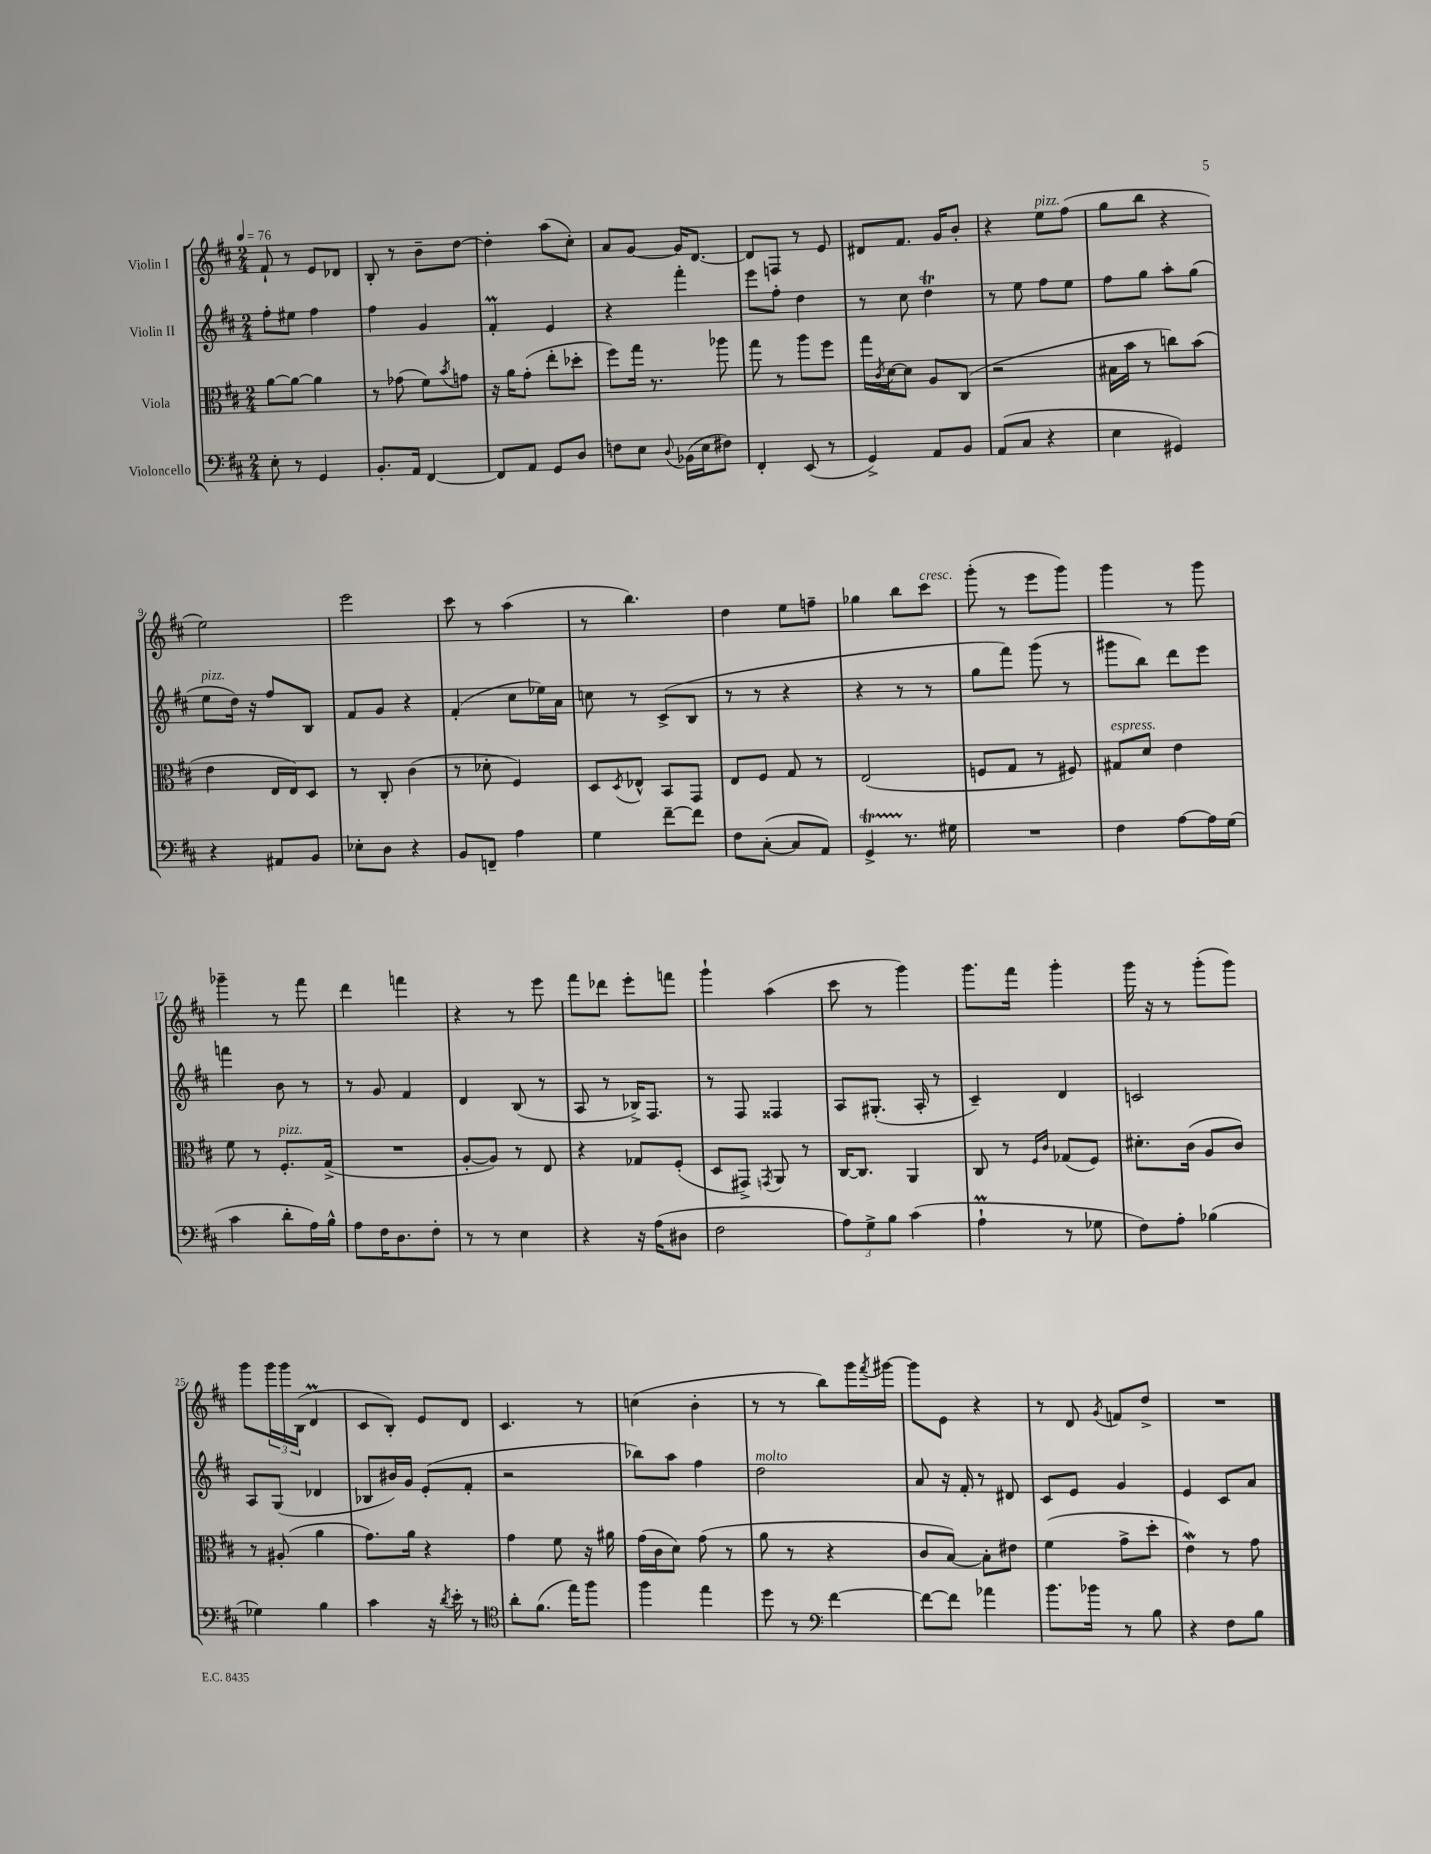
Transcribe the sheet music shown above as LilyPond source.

<<
\new StaffGroup <<
\new Staff = "s0" \with { instrumentName = "Violin I" } {
    \clef treble \key d \major \numericTimeSignature \time 2/4 \tempo 4 = 76
    fis'8-! r8 e'8 des'8 |
    b8-. r8 b'8-- d''8~ |
    d''4-. a''8( cis''8-.) |
    a'8 g'8~ g'16 d'8.~ |
    d'8 f8 r8 e'8 |
    dis'8 fis'8. g'16 b'8-. |
    r4 e''8^\markup { \italic "pizz." } fis''8( |
    g''8 b''8 r4 |
    e''2) |
    e'''2 |
    cis'''8 r8 a''4( |
    r8 b''4.) |
    d''4 e''8 f''8-- |
    ges''4 b''8 cis'''8^\markup { \italic "cresc." } |
    g'''8-.( r8 e'''8 g'''8) |
    g'''4 r8 g'''8 |
    ges'''4-- r8 fis'''8 |
    d'''4 f'''4 |
    r4 r8 e'''8 |
    fis'''8 des'''8 e'''8-. f'''8 |
    g'''4-! a''4( |
    cis'''8 r8 g'''4) |
    g'''8. fis'''16 g'''4-. |
    g'''16 r16 r8 g'''8-.( g'''8) |
    g'''8 \tuplet 3/2 { g'''16 g'''16 b16( } d'4\prall |
    cis'8 b8-.) e'8 d'8 |
    cis'4. r8 |
    c''4( b'4-. |
    r8 r8 b''8) g'''16 \acciaccatura { fis'''8 } gis'''16~ |
    gis'''8 e'8 r4 |
    r8 d'8 \acciaccatura { g'8 } f'8 d''8-> |
    R2 \bar "|." |
}
\new Staff = "s1" \with { instrumentName = "Violin II" } {
    \clef treble \key d \major \numericTimeSignature \time 2/4
    fis''8-. eis''8 fis''4 |
    fis''4 g'4 |
    fis'4-.\prall e'4 |
    r4 fis'''4-. |
    e'''8 fis''8-. d''4 |
    r8 cis''8 d''4\trill |
    r8 e''8 fis''8 e''8 |
    fis''8 g''8 a''8-. g''8( |
    e''8^\markup { \italic "pizz." } d''16) r16 fis''8 b8 |
    fis'8 g'8 r4 |
    fis'4-.( cis''8 ees''16) a'16 |
    c''8 r8 cis'8->( b8 |
    r8 r8 r4 |
    r4 r8 r8 |
    g''8 fis'''8) g'''8( r8 |
    gis'''8 b''8) d'''8 e'''8 |
    f'''4 b'8 r8 |
    r8 g'8 fis'4 |
    d'4 b8( r8 |
    a8 r8 bes16->) fis8. |
    r8 fis8 fisis4 |
    a8 gis8.-.( a16-. r8 |
    cis'4--) d'4 |
    c'2 |
    a8 g8( des'4 |
    bes8 bis'16) g'16 e'8-.( fis'8-. |
    r2 |
    bes''8) a''8 fis''4 |
    d''2^\markup { \italic "molto" } |
    a'8 r16 fis'16-. r8 dis'8 |
    cis'8 e'8 g'4 |
    e'4 cis'8 a'8 \bar "|." |
}
\new Staff = "s2" \with { instrumentName = "Viola" } {
    \clef alto \key d \major \numericTimeSignature \time 2/4
    a'8~ a'8~ a'4 |
    r8 ges'8( fis'8) \acciaccatura { b'8 } g'8 |
    r16 a'16 g'8-.( e''8-. des''8-. |
    fis''8) g''16 r8. aes''8 |
    g''8 r8 a''8 fis''8 |
    g''16 \acciaccatura { cis'8 } d'16~ d'8 a8 cis8( |
    r2 |
    bis16 b'16 r8 c''8) b'8( |
    e'4 e16 e16) d8 |
    r8 cis8-. cis'4( |
    r8 des'8-. fis4) |
    d8 \acciaccatura { d8 } ees8-^ b,8 g,8 |
    e8 fis8 g8 r8 |
    e2( |
    f8 g8 r8 fis8) |
    gis8^\markup { \italic "espress." } d'8 e'4 |
    fis'8 r8 fis8.-.^\markup { \italic "pizz." } g16->( |
    R2 |
    a8~-. a8) r8 e8 |
    r4 ges8 fis8-.( |
    d8 gis,8->) \acciaccatura { g,8 } a,8 r8 |
    cis16~ cis8. a,4 |
    cis8 r8 \grace { fis16 cis'16 } ges8( fis8) |
    dis'8.-. cis'16( a8 cis'8) |
    r8 ais8-.( a'4 |
    g'8.) a'16 r4 |
    g'4 fis'8 r16 ais'16 |
    g'16( cis'16 d'8) g'8( r8 |
    a'8 r8 r4 |
    cis'8 b8~) b8-. eis'8 |
    fis'4( g'8-> d''8-. |
    e'4\mordent) r8 g'8 \bar "|." |
}
\new Staff = "s3" \with { instrumentName = "Violoncello" } {
    \clef bass \key d \major \numericTimeSignature \time 2/4
    e8-. r8 g,4 |
    b,8.-. a,16 fis,4~ |
    fis,8 a,8 g,8 d8 |
    f8 e8 \appoggiatura { d8 } bes,16( e16 fis8) |
    fis,4-. e,8( r8 |
    g,4->) a,8 b,8 |
    a,8( cis8 r4 |
    e4 gis,4) |
    r4 ais,8 b,8 |
    ees8-. d8 r4 |
    b,8 f,8-- a4 |
    g4 fis'8~-- fis'8 |
    fis8 cis8~-.( cis8 a,8) |
    g,4->\startTrillSpan r8.\stopTrillSpan gis16 |
    R2 |
    fis4 a8~ a16 g16( |
    cis'4 d'8-. a16) b16-^ |
    a8 fis16 d8. fis8-. |
    r8 r8 e4 |
    r4 r16 a16( dis8 |
    fis2 |
    \tuplet 3/2 { a8) g8-> b8 } cis'4( |
    a4-!\prall r8 ges8 |
    fis8) a8-. bes4( |
    ges4) b4 |
    cis'4 r16 \acciaccatura { d'8 } e'16-. r8 |
    \clef tenor a'8-. fis'8.( e''16) fis''8 |
    fis''4 e''4 |
    d''8 r8 \clef bass fis'4~ |
    fis'8~ fis'8 aes'4 |
    b'8. bes'16 r8 b8 |
    r4 fis8 b8 \bar "|." |
}
>>
>>
